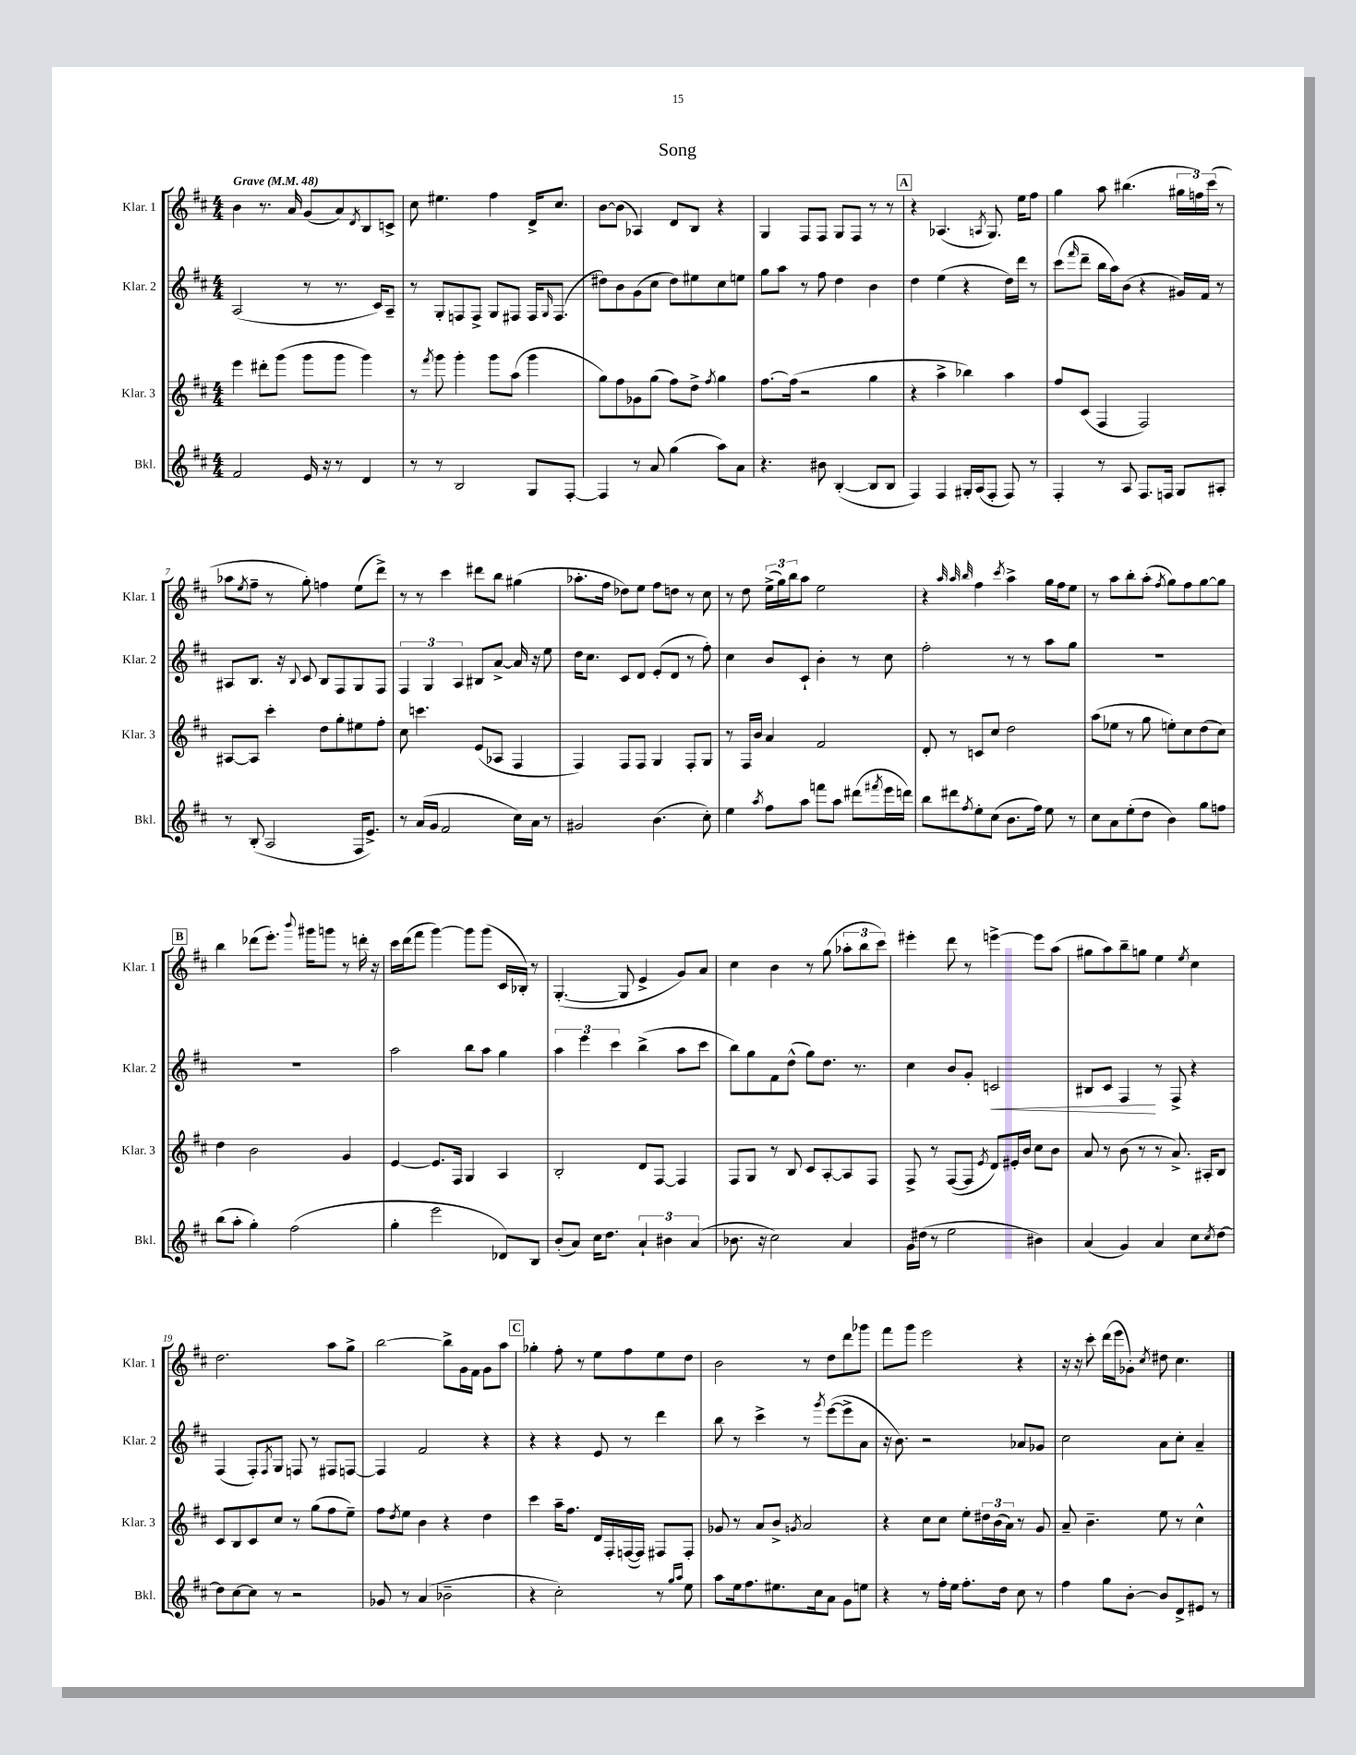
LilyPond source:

\header { title = "Song" }
<<
\new StaffGroup <<
\new Staff = "s0" \with { instrumentName = "Klar. 1" shortInstrumentName = "Klar. 1" } {
    \clef treble \key d \major \numericTimeSignature \time 4/4 \tempo "Grave" 4 = 48
    b'4 r8. a'16 g'8( a'8) \acciaccatura { d'8 } b8 c'8-> |
    cis''8 eis''4. fis''4 d'16-> cis''8. |
    b'8~ b'8( aes4) d'8 b8 r4 |
    g4 fis8 fis8 g8 fis8 r8 r8 |
    \mark \markup { \box "A" } r4 aes4.( \acciaccatura { a8 } g8.) e''16 fis''8 |
    g''4 a''8 bis''4.( \tuplet 3/2 { gis''16 f''16) cis'''16( } r8 |
    aes''8 \acciaccatura { e''8 } fis''8-- r8 g''8-.) f''4 e''8( d'''8->) |
    r8 r8 cis'''4 dis'''8 b''8 gis''4( |
    aes''8.-. fis''16 des''8) e''8 fis''8 d''8 r8 cis''8 |
    r8 d''8 \tuplet 3/2 { e''16->( g''16) b''16 } a''8 e''2 |
    r4 \grace { a''32 a''32 b''32 } fis''4 \acciaccatura { cis'''8 } a''4-> g''16 fis''16 e''8 |
    r8 a''8 b''8-. a''8-.( \acciaccatura { fis''8 } g''8) fis''8 g''8~ g''8 |
    \mark \markup { \box "B" } b''4 des'''8( e'''8.-.) \appoggiatura { b'''8 } gis'''16 g'''8 r8 d'''16-. r16 |
    cis'''16 d'''16( fis'''8 g'''4~) g'''8 g'''8( cis'16 bes16-.) r8 |
    g4.~-.( g8 e'4-> g'8) a'8 |
    cis''4 b'4 r8 g''8( \tuplet 3/2 { aes''8-. b''8 cis'''8) } |
    eis'''4-. d'''8 r8 e'''4~-> e'''8 a''8( |
    gis''8 a''8) b''8-- g''8 e''4 \acciaccatura { e''8 } cis''4 |
    d''2. a''8 g''8-> |
    b''2~ b''8-> g'16 fis'16 g'8 a''8 |
    \mark \markup { \box "C" } ges''4-. fis''8-. r8 e''8 fis''8 e''8 d''8 |
    b'2 r8 d''8 d'''8 ges'''8 |
    fis'''8 g'''8 e'''2 r4 |
    r16 r16 cis'''8-. d'''16( e'''16 ges'8-.) \acciaccatura { cis''8 } dis''8 cis''4. \bar "|." |
}
\new Staff = "s1" \with { instrumentName = "Klar. 2" shortInstrumentName = "Klar. 2" } {
    \clef treble \key d \major \numericTimeSignature \time 4/4
    a2( r8 r8. cis'16) a8-- |
    r8 g8-. f8 f8-> g8 fis8 fis16 \grace { g16 } fis8.( |
    dis''8) b'8 g'8( cis''8 dis''8) eis''8 cis''8 e''8 |
    g''8 a''8 r8 fis''8 d''4 b'4 |
    \mark \markup { \box "A" } d''4 e''4( r4 d''16) d'''16 r8 |
    cis'''8( \grace { fis'''16 } d'''8-- b''16 a''16) b'8( r4 gis'16) fis'16 r8 |
    ais8 b8. r16 \appoggiatura { b8 } cis'8 b8 fis8 g8 fis8 |
    \tuplet 3/2 { fis4 g4 a4 } bis8 a'8~-> a'16 r16 e''8 |
    d''16 cis''8. cis'8 d'8 e'8-.( d'8 r8 fis''8-.) |
    cis''4 b'8 cis'8-! b'4-. r8 cis''8 |
    fis''2-. r8 r8 a''8 g''8 |
    R1 |
    \mark \markup { \box "B" } R1 |
    a''2 b''8 a''8 g''4 |
    \tuplet 3/2 { a''4 e'''4 cis'''4 } b''4->( a''8 cis'''8 |
    b''8) g''8 fis'8 d''8-^( g''8) d''8. r8. |
    cis''4 b'8 g'8-. c'2\< |
    bis8 cis'8 fis4\! r8 fis8-> r4 |
    fis4( fis8-.) \acciaccatura { fis8 } g8 f8 r8 fis8 f8~ |
    f4 fis'2 r4 |
    \mark \markup { \box "C" } r4 r4 e'8 r8 d'''4 |
    b''8 r8 cis'''4-> r8 \acciaccatura { g'''8 } e'''8~( e'''8-> a'8 |
    r16 b'8.) r2 aes'8 ges'8 |
    cis''2 a'8 cis''8-. a'4-- \bar "|." |
}
\new Staff = "s2" \with { instrumentName = "Klar. 3" shortInstrumentName = "Klar. 3" } {
    \clef treble \key d \major \numericTimeSignature \time 4/4
    e'''4 dis'''8-. g'''8( g'''8 g'''8 g'''4) |
    r8 \acciaccatura { fis'''8 } g'''8 g'''4-. g'''8 a''8( g'''4 |
    g''8) fis''8 ges'8 g''8( fis''8) d''8-> \acciaccatura { fis''8 } g''4 |
    fis''8.~ fis''16( r2 g''4 |
    \mark \markup { \box "A" } r4 a''4-> bes''4) a''4 |
    fis''8 cis'8( fis4 fis2) |
    ais8~ ais8 cis'''4-. d''8 g''8-. eis''8 fis''8-. |
    cis''8 c'''4. e'8( aes8 fis4 |
    fis4) fis8 fis8 g4 fis8-. g8 |
    r8 fis16 b'16 a'4 fis'2 |
    d'8-. r8 c'8 cis''8 d''2 |
    a''8( ees''8 r8 g''8 e''8-.) cis''8 d''8( cis''8) |
    \mark \markup { \box "B" } d''4 b'2 g'4 |
    e'4~ e'8. fis16 g4 a4 |
    b2-. d'8 fis8~ fis4 |
    fis8 g8 r8 b8 cis'8 a8~-. a8 fis8 |
    fis8-> r8 fis8~( fis8 \acciaccatura { e'8 } d'8) eis'16-. b'16 cis''8 b'8 |
    a'8 r8 b'8( r8 r8 a'8.->) ais16-. b8 |
    cis'8 b8 cis'8 cis''8 r8 g''8( fis''8 e''8--) |
    fis''8 \acciaccatura { d''8 } e''8 b'4 r4 d''4 |
    \mark \markup { \box "C" } cis'''4 a''16-- fis''8. d'16 fis16-. f16~( f16) fis8 fis8-. |
    ges'8 r8 a'8 b'8-> \acciaccatura { g'8 } a'2 |
    r4 cis''8 cis''8 e''8-. \tuplet 3/2 { dis''16 b'16( a'16) } r8 g'8 |
    a'8-- b'4.-- e''8 r8 cis''4-^ \bar "|." |
}
\new Staff = "s3" \with { instrumentName = "Bkl." shortInstrumentName = "Bkl." } {
    \clef treble \key d \major \numericTimeSignature \time 4/4
    fis'2 e'16 r16 r8 d'4 |
    r8 r8 b2 g8 fis8~-. |
    fis4 r8 a'8 g''4( a''8) a'8 |
    r4. bis'8 b4~-.( b8 b8 |
    \mark \markup { \box "A" } fis4) fis4 gis16-. a16( fis8-. fis8) r8 |
    fis4-. r8 a8 fis8. f16 g8 ais8-. |
    r8 b8-.( a2 fis16 e'8.->) |
    r8 a'16( g'16 fis'2 cis''16) a'16 r8 |
    gis'2 b'4.( cis''8-.) |
    e''4 \acciaccatura { a''8 } fis''8 a''8 f'''8 a''8 dis'''8( \acciaccatura { fis'''8 } e'''16 d'''16) |
    b''8 dis'''8 \acciaccatura { fis''8 } e''8-. cis''8( b'8. fis''16) e''8 r8 |
    cis''8 a'8 e''8-.( d''8 b'4) g''8 f''8 |
    \mark \markup { \box "B" } b''8( a''8-. g''4-.) fis''2( |
    g''4-. e'''2 des'8) b8 |
    b'8-.( a'8) cis''16 d''8. \tuplet 3/2 { a'4-! bis'4 a'4( } |
    bes'8. r16 cis''2) a'4 |
    g'16 dis''16( r8 e''2 bis'4) |
    a'4( g'4) a'4 cis''8 \acciaccatura { cis''8 } d''8~ |
    d''8 cis''8~ cis''8 r8 r2 |
    ges'8 r8 a'4( bes'2-- |
    \mark \markup { \box "C" } r4 cis''2-.) r8 \grace { g''16 a''16 } e''8 |
    a''8 e''16 fis''8. eis''8. cis''16 a'8 g'8 e''8 |
    r4 r8 fis''16-. e''16 fis''8.-. d''16 cis''8 r8 |
    fis''4 g''8 b'8~-. b'8 d'8-> eis'8 r8 \bar "|." |
}
>>
>>
